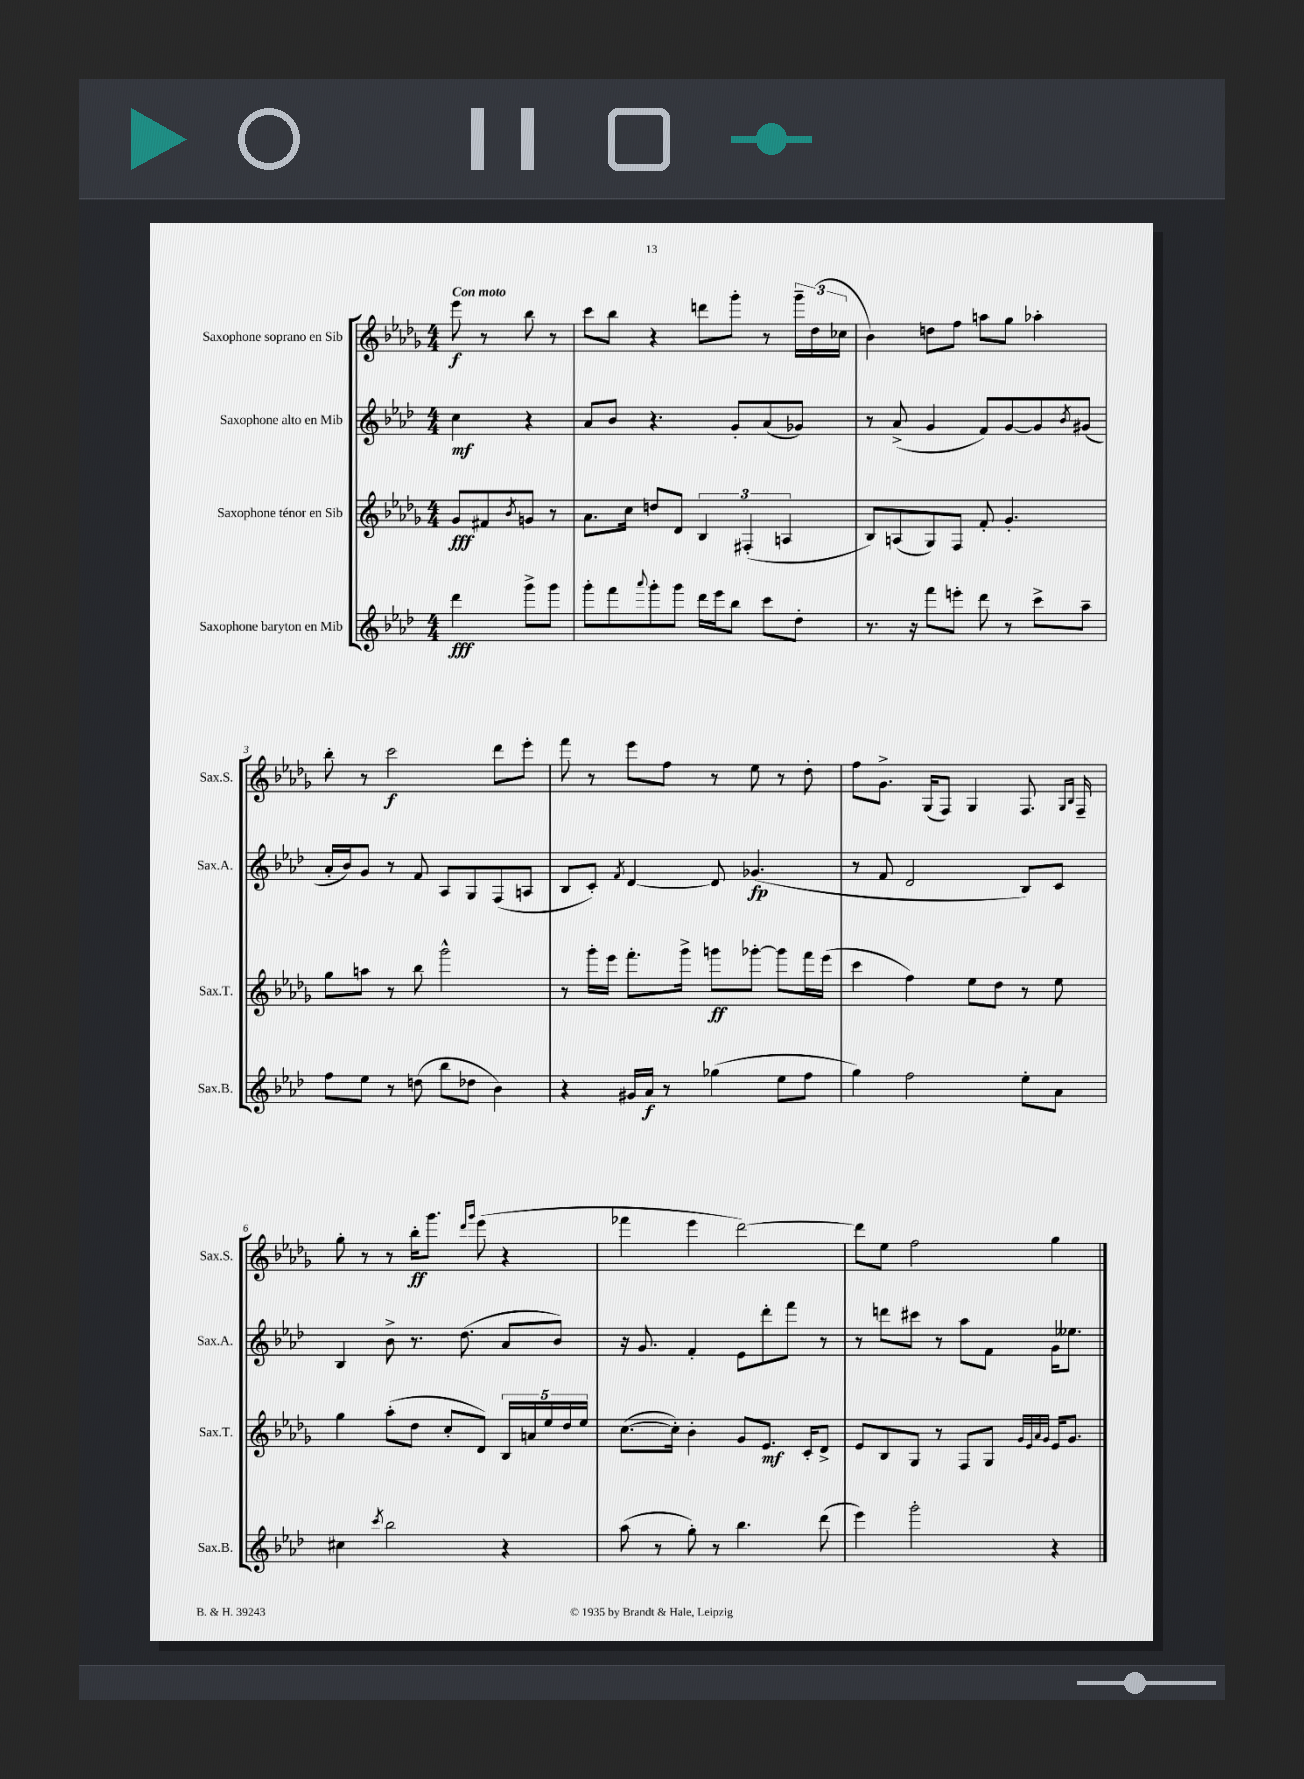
<<
\new StaffGroup <<
\new Staff = "s0" \with { instrumentName = "Saxophone soprano en Sib" shortInstrumentName = "Sax.S." } {
    \clef treble \key des \major \numericTimeSignature \time 4/4 \partial 2 \tempo "Con moto"
    ees'''8\f r8 bes''8 r8 |
    c'''8 bes''8 r4 d'''8 ges'''8-. r8 \tuplet 3/2 { ges'''16-- des''16( ces''16 } |
    bes'4) d''8 f''8 a''8 ges''8 aes''4-. |
    bes''8-. r8 c'''2\f des'''8 ees'''8-. |
    f'''8 r8 ees'''8 f''8 r8 ees''8 r8 des''8-. |
    f''8 ges'8.-> ges16( f8) ges4 f8. \grace { ges16 bes16 } f16-- |
    ges''8-. r8 r8 bes''16-.\ff ges'''8. \grace { des'''16 ges'''16 } ees'''8( r4 |
    fes'''4 ees'''4 des'''2~) |
    des'''8 ees''8 f''2 ges''4 \bar "|." |
}
\new Staff = "s1" \with { instrumentName = "Saxophone alto en Mib" shortInstrumentName = "Sax.A." } {
    \clef treble \key aes \major \numericTimeSignature \time 4/4 \partial 2
    c''4\mf r4 |
    aes'8 bes'8 r4. g'8-. aes'8( ges'8) |
    r8 aes'8->( g'4 f'8) g'8~ g'8 \acciaccatura { bes'8 } gis'8( |
    aes'16-. bes'16) g'8 r8 f'8 aes8 g8 f8( a8 |
    bes8 c'8-.) \acciaccatura { f'8 } des'4~ des'8 ges'4.\fp( |
    r8 f'8 des'2 bes8) c'8 |
    bes4 bes'8-> r8. des''8.( aes'8 bes'8) |
    r16 g'8. f'4-. ees'8 des'''8-. f'''8 r8 |
    r8 d'''8 cis'''8 r8 aes''8 f'8 g'16 eeses''8. \bar "|." |
}
\new Staff = "s2" \with { instrumentName = "Saxophone ténor en Sib" shortInstrumentName = "Sax.T." } {
    \clef treble \key des \major \numericTimeSignature \time 4/4 \partial 2
    ges'8\fff fis'8 \acciaccatura { bes'8 } g'8 r8 |
    aes'8. c''16 d''8 des'8 \tuplet 3/2 { bes4 fis4-.( a4 } |
    bes8) a8( ges8) f8 f'8-. ges'4.-. |
    ges''8 a''8 r8 bes''8 ges'''2-^ |
    r8 ges'''16-. ees'''16 f'''8.-. ges'''16-> g'''8\ff ges'''8~-. ges'''8 f'''16 ees'''16( |
    c'''4 f''4) ees''8 des''8 r8 ees''8 |
    ges''4 aes''8-.( des''8 c''8-. des'8) \tuplet 5/4 { bes16 a'16 ees''16 des''16 ees''16 } |
    c''8.~( c''16-.) bes'4-. ges'8 ees'8.\mf c'16-. des'8-> |
    ees'8 bes8 ges8 r8 f8 ges8 \grace { ges'32 ees'32 aes'32 ges'32 } ees'16 ges'8. \bar "|." |
}
\new Staff = "s3" \with { instrumentName = "Saxophone baryton en Mib" shortInstrumentName = "Sax.B." } {
    \clef treble \key aes \major \numericTimeSignature \time 4/4 \partial 2
    des'''4\fff g'''8-> g'''8 |
    g'''8-. f'''8 \appoggiatura { aes'''8 } g'''8-. g'''8 des'''16 ees'''16 bes''8 c'''8 des''8-. |
    r8. r16 f'''8 e'''8-. des'''8 r8 c'''8-> aes''8-- |
    f''8 ees''8 r8 d''8( bes''8 des''8 bes'4) |
    r4 gis'16 aes'16\f r8 ges''4( ees''8 f''8 |
    g''4) f''2 ees''8-. aes'8 |
    cis''4 \acciaccatura { c'''8 } bes''2 r4 |
    aes''8( r8 g''8-.) r8 bes''4. des'''8( |
    ees'''4) g'''2-. r4 \bar "|." |
}
>>
>>
